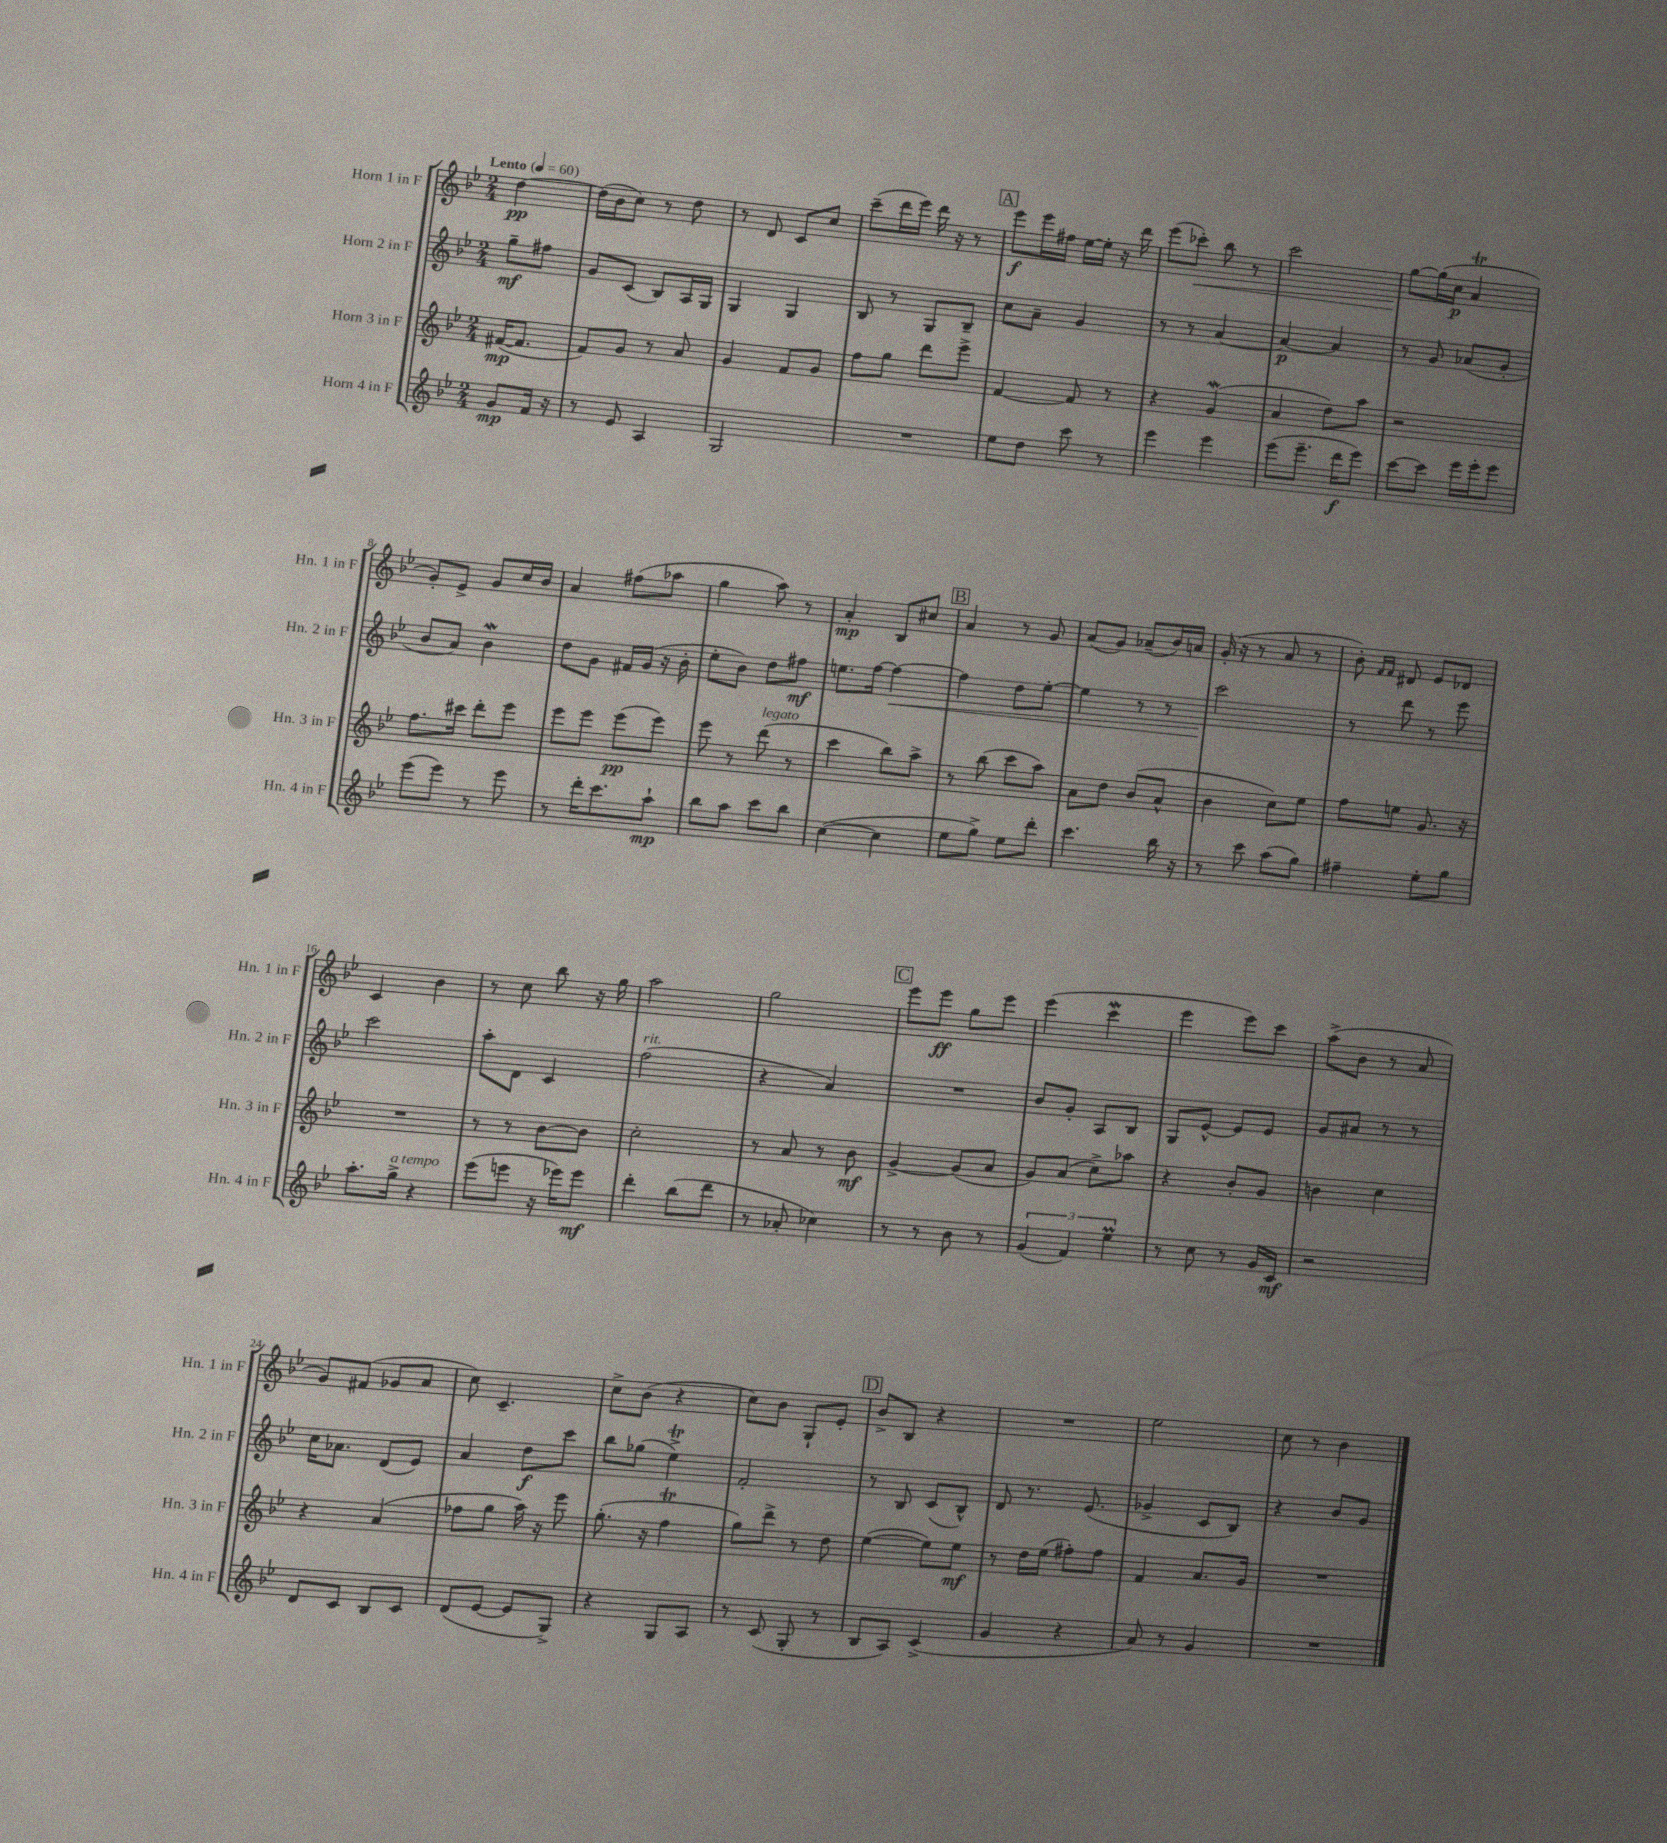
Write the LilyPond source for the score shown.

<<
\new StaffGroup <<
\new Staff = "s0" \with { instrumentName = "Horn 1 in F" shortInstrumentName = "Hn. 1 in F" } {
    \clef treble \key bes \major \numericTimeSignature \time 2/4 \partial 4 \tempo "Lento" 4 = 60
    d''4~\pp |
    d''16( bes'16 c''8) r8 d''8 |
    r8 d'8 c'8 c''8 |
    c'''8--( d'''16 ees'''16) d'''16 r16 r8 |
    \mark \markup { \box "A" } ees'''8\f ees'''16 fis''16 ees''16~ ees''16-. r16 d'''16 |
    ees'''8( ces'''8-.\<) bes''8 r8 |
    c'''2 |
    g''8~\! g''16( c''16\p a'4\trill |
    g'8-.) ees'8-> g'8 c''16 bes'16 |
    a'4 fis''8( aes''8 |
    g''4 a''8) r8 |
    a'4-.\mp bes8 cis''8 |
    \mark \markup { \box "B" } a'4 r8 g'8 |
    a'8( g'8) aes'8--( bes'16) a'16 |
    g'16-.( r16 r8 a'8 r8 |
    bes'8-.) \grace { f'16 f'16 } dis'8 ees'8 des'8 |
    c'4 bes'4 |
    r8 c''8 bes''8 r16 g''16 |
    a''2 |
    g''2 |
    \mark \markup { \box "C" } ees'''8 ees'''8\ff g''8 ees'''8 |
    ees'''4( c'''4\mordent |
    ees'''4 ees'''8) c'''8 |
    a''8->( bes'8 r8 a'8 |
    g'8) fis'8( ges'8 a'8 |
    c''8) c'4.-- |
    c''8-> bes'8( r4 |
    c''8) bes'8 g8-! ees'8-. |
    \mark \markup { \box "D" } bes'8-> bes8 r4 |
    R2 |
    ees''2 |
    c''8 r8 bes'4 \bar "|." |
}
\new Staff = "s1" \with { instrumentName = "Horn 2 in F" shortInstrumentName = "Hn. 2 in F" } {
    \clef treble \key bes \major \numericTimeSignature \time 2/4 \partial 4
    g''8--\mf fis''8 |
    g'8 c'8( bes8) a16 g16 |
    g4 g4 |
    bes8 r8 g8 bes8-- |
    \mark \markup { \box "A" } c''8 a'8-- g'4 |
    r8 r8 a'4~ |
    a'4~\p a'4 |
    r8 g'8 aes'8( g'8-. |
    bes'8 a'8) bes'4\mordent |
    d''8 g'8 fis'16 g'16( r16 bes'16-. |
    ees''8-. bes'8) d''8 fis''8\mf |
    e''8. f''16~ f''4~\< |
    \mark \markup { \box "B" } f''4 d''8 ees''8~-. |
    ees''4 r8 r8 |
    c'''2\! |
    r8 d'''8 r8 ees'''8 |
    c'''2 |
    a''8-. d'8 c'4 |
    f''2^\markup { \italic "rit." }( |
    r4 a'4) |
    \mark \markup { \box "C" } R2 |
    bes'8 g'8-. a8 bes8 |
    g8 ees'8~-^ ees'8 ees'8 |
    g'8 ais'8 r8 r8 |
    c''16 aes'8. d'8( ees'8) |
    a'4 d''8\f c'''8 |
    bes''8 ges''8( ees''4->\trill) |
    f'2-. |
    \mark \markup { \box "D" } r8 bes8 c'8( bes8-^) |
    d'8 r8. ees'8.( |
    ges'4-> c'8 bes8) |
    r4 bes'8 g'8 \bar "|." |
}
\new Staff = "s2" \with { instrumentName = "Horn 3 in F" shortInstrumentName = "Hn. 3 in F" } {
    \clef treble \key bes \major \numericTimeSignature \time 2/4 \partial 4
    fis'16~\mp( fis'8. |
    f'8) g'8 r8 a'8 |
    g'4 f'8 g'8 |
    f''8 g''8 d'''8 ees'''8-> |
    \mark \markup { \box "A" } f'4~ f'8 r8 |
    r4 g'4\mordent( |
    a'4 d''8) a''8 |
    r2 |
    f''8. cis'''16 d'''8-. ees'''8 |
    ees'''8 ees'''8 ees'''8\pp( ees'''8) |
    ees'''8 r8 d'''8^\markup { \italic "legato" }( r8 |
    c'''4 bes''8) a''8-> |
    \mark \markup { \box "B" } r8 bes''8( c'''8 a''8) |
    a'8 d''8 bes'8( a'8-^ |
    bes'4 c''8) ees''8 |
    f''8 e''8 g'8. r16 |
    R2 |
    r8 r8 bes'8~ bes'8 |
    c''2-. |
    r8 a'8 r8 bes'8\mf |
    \mark \markup { \box "C" } g'4~-> g'8( a'8 |
    g'8) a'8( c''8->) aes''8 |
    r4 bes'8-. g'8 |
    b'4 c''4 |
    r4 a'4( |
    fes''8 g''8 a''16) r16 ees'''8 |
    g''8.-.( r16 f''4\trill |
    g''8) d'''8-> r8 d''8 |
    \mark \markup { \box "D" } ees''4~( ees''8) ees''8\mf |
    r8 d''16 ees''16( fis''8-.) fis''8 |
    f'4 a'8. g'16 |
    R2 \bar "|." |
}
\new Staff = "s3" \with { instrumentName = "Horn 4 in F" shortInstrumentName = "Hn. 4 in F" } {
    \clef treble \key bes \major \numericTimeSignature \time 2/4 \partial 4
    g'8\mp f'16 r16 |
    r8 ees'8 a4 |
    g2 |
    R2 |
    \mark \markup { \box "A" } ees''8 d''8 c'''8 r8 |
    ees'''4 ees'''4 |
    ees'''8( ees'''8.-- d'''16\f ees'''8) |
    c'''8~ c'''8 ees'''16 ees'''16-. ees'''8 |
    ees'''8( ees'''8) r8 ees'''8 |
    r8 d'''16-. c'''8. a''8-!\mp |
    bes''8 a''8 c'''8 bes''8 |
    c''4~( c''4 |
    \mark \markup { \box "B" } ees''8 g''8->) ees''8 d'''8-. |
    c'''4. bes''16 r16 |
    r8 c'''8 a''8( g''8) |
    fis''4-- ees''8-. g''8 |
    a''8.-. g''16->^\markup { \italic "a tempo" } r4 |
    ees'''8( e'''8 r16 ees'''16) ees'''8\mf |
    d'''4-. bes''8( d'''8 |
    r8 aes'8-. ces''4) |
    \mark \markup { \box "C" } r8 r8 bes'8 r8 |
    \tuplet 3/2 { g'4( f'4) ees''4\prall } |
    r8 c''8 r8 g'16 c'16\mf |
    r2 |
    d'8 c'8 bes8 c'8 |
    d'8( ees'8~ ees'8 g8->) |
    r4 g8 a8 |
    r8 c'8( g8-. r8 |
    \mark \markup { \box "D" } bes8 a8) c'4->( |
    g'4 r4 |
    a'8) r8 g'4 |
    R2 \bar "|." |
}
>>
>>
